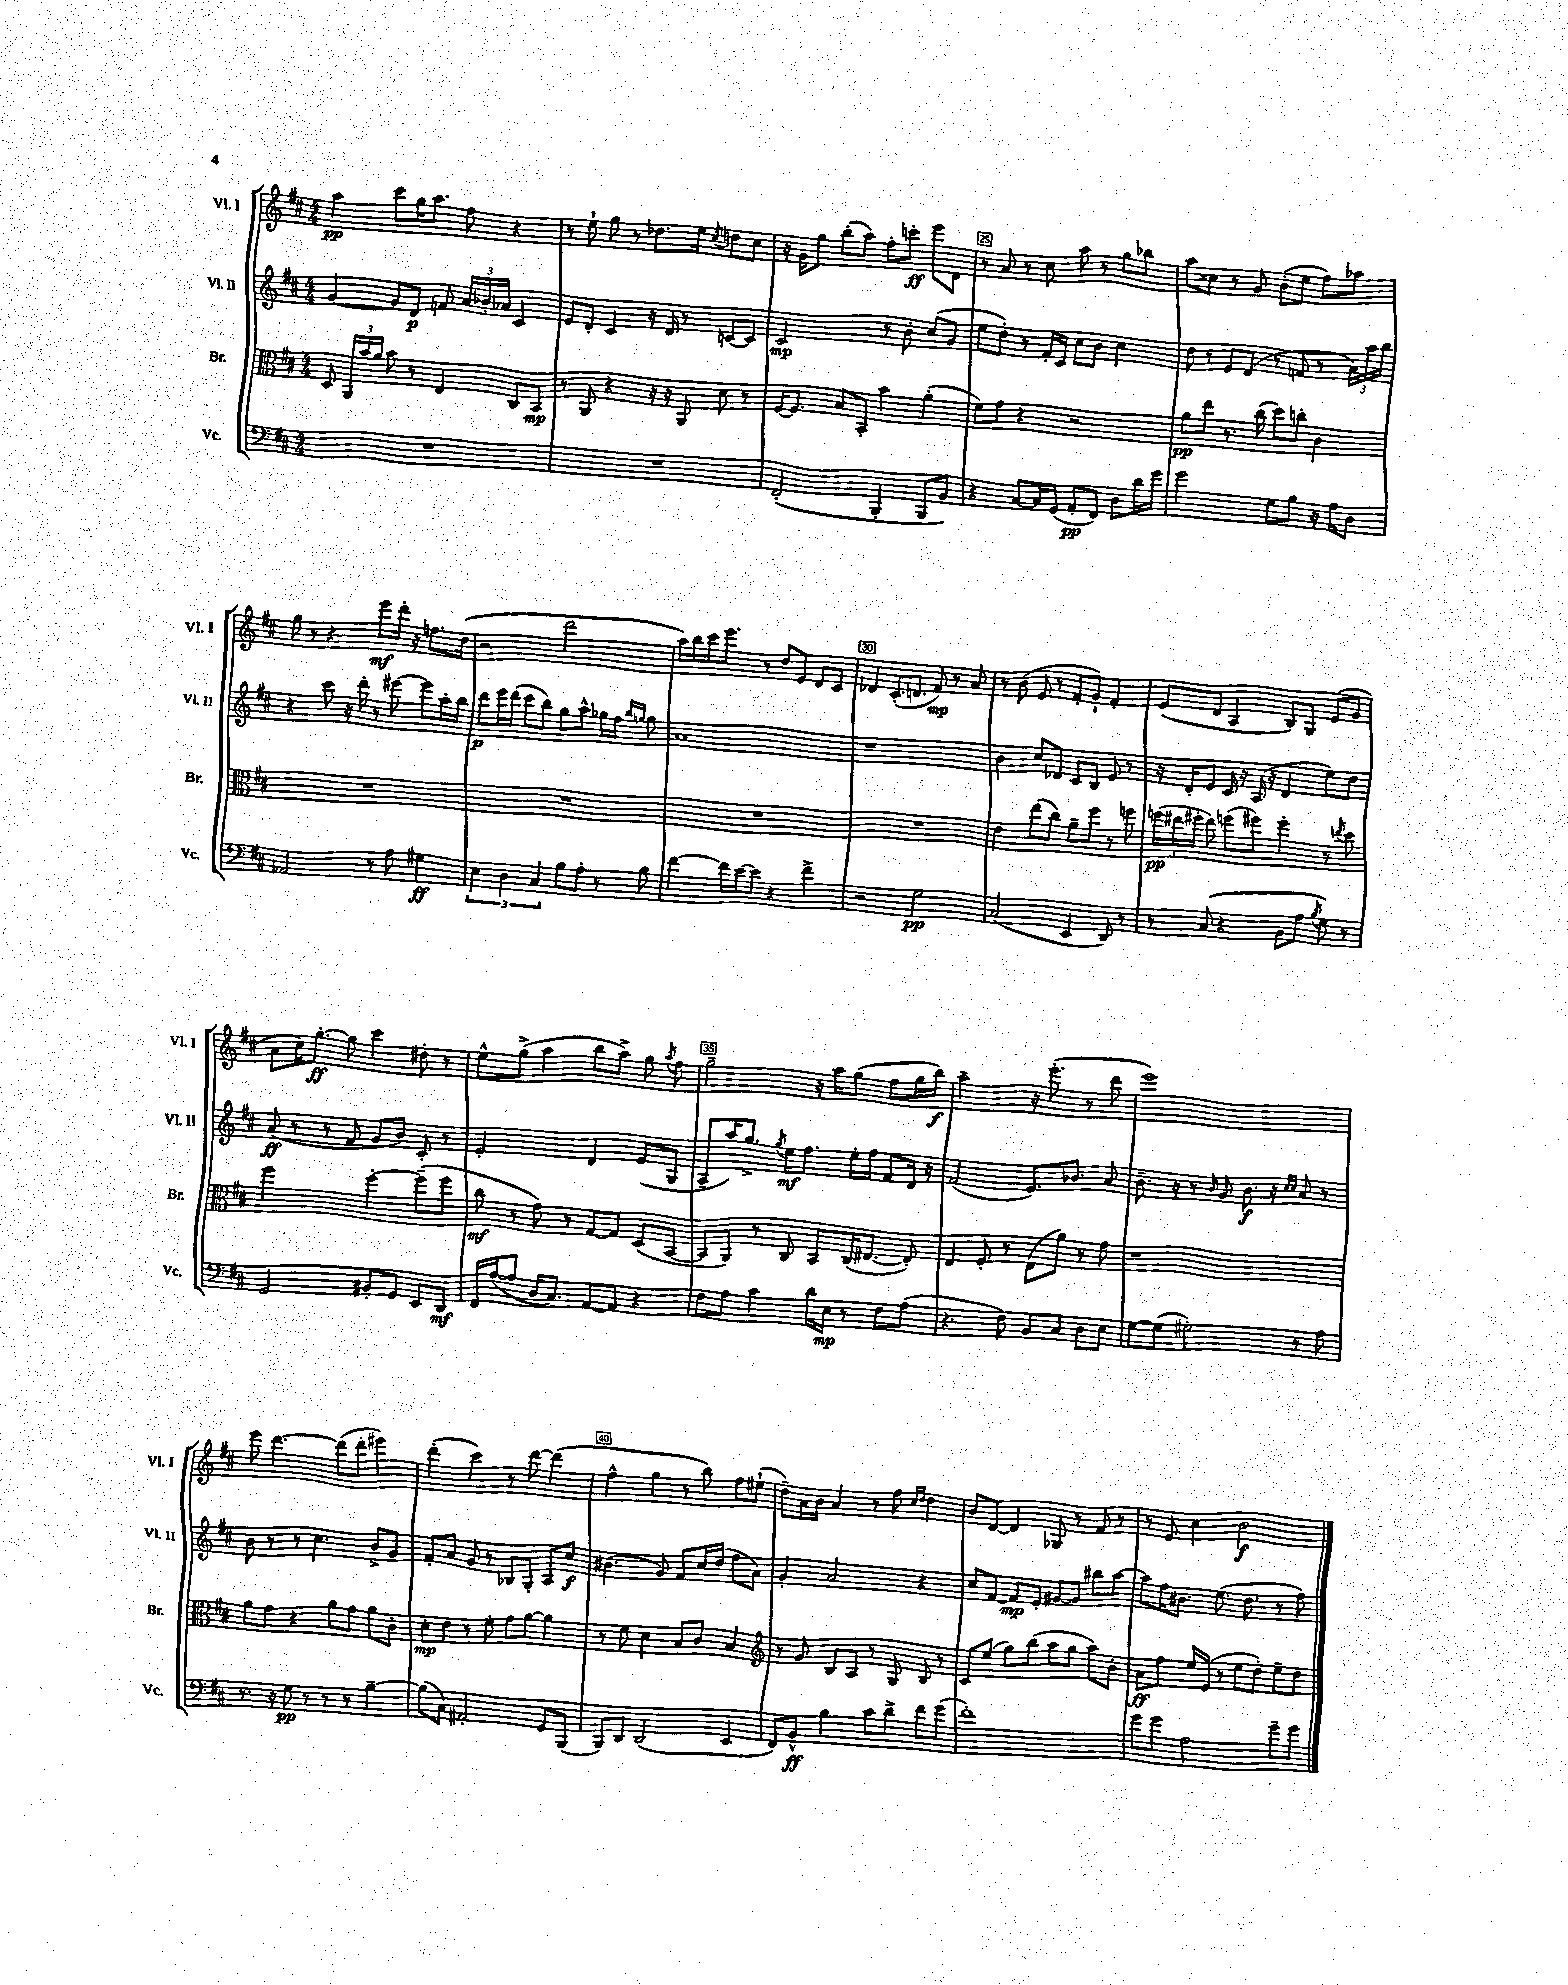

**kern	**dynam	**kern	**dynam	**kern	**dynam	**kern	**dynam
*part4	*part4	*part3	*part3	*part2	*part2	*part1	*part1
*staff4	*staff4	*staff3	*staff3	*staff2	*staff2	*staff1	*staff1
*I"Vc.	*	*I"Br.	*	*I"Vl. II	*	*I"Vl. I	*
*I'Vc.	*	*I'Br.	*	*I'Vl. II	*	*I'Vl. I	*
*clefF4	*	*clefC3	*	*clefG2	*	*clefG2	*
*k[f#c#]	*	*k[f#c#]	*	*k[f#c#]	*	*k[f#c#]	*
*M4/4	*	*M4/4	*	*M4/4	*	*M4/4	*
=22	=22	=22	=22	=22	=22	=22	=22
1r	.	8D/	.	[4g/	.	4aa\	pp
.	.	24AA/LL	.	.	.	.	.
.	.	24b/	.	.	.	.	.
.	.	24a/JJ	.	.	.	.	.
.	.	8b\	.	8g/L]	.	8ccc#\L	.
.	.	8r	.	8d/J	p	16gg\K	.
.	.	.	.	.	.	8.aa\J	.
.	.	4E/	.	8fn/	.	.	.
.	.	.	.	24a/LL	.	8ff#\	.
.	.	.	.	24b-X'/	.	.	.
.	.	.	.	24a-X/JJ	.	.	.
.	.	8C#/L	.	4c#/	.	4r	.
.	.	8BB/J	mp	.	.	.	.
=23	=23	=23	=23	=23	=23	=23	=23
1r	.	8r	.	8e/L	.	8r	.
.	.	8AA/	.	8d'/J	.	8ee`\	.
.	.	4r	.	4c#/	.	8gg\	.
.	.	.	.	.	.	8r	.
.	.	16r	.	16r	.	8.dd-X\L	.
.	.	16r	.	16d/	.	.	.
.	.	8AA/	.	8r	.	.	.
.	.	.	.	.	.	16ee\Jk	.
.	.	.	.	.	.	8qcc#/	.
.	.	8d\	.	[8cn/L	.	8ddn\L	.
.	.	8r	.	8c/J]	.	8cc#\J	.
=24	=24	=24	=24	=24	=24	=24	=24
(2FF#'/	.	[16F#/KL	.	2c#/	mp	16r	.
.	.	8.F#/J]	.	.	.	16g\KL	.
.	.	.	.	.	.	8gg\J	.
.	.	8B/L	.	.	.	(8bb'\L	.
.	.	8BB'/J	.	.	.	8aa\J)	.
4BBB'/	.	4b\	.	8r	.	8ff#'\L	.
.	.	.	.	8b'\	.	8cccn'\J	ff
8BBB/L	.	(4a'\	.	(8cc#/L	.	8eee\L	.
8BB/J)	.	.	.	8g/J	.	8d\J	.
=25	=25	=25	=25	=25	=25	=25	=25
4r	.	8f#\L)	.	8ee\L	.	8r	.
.	.	8g\J	.	8dd'\J)	.	8a/	.
[8C#/L	.	4r	.	8r	.	8r	.
16C#/L]	.	.	.	16f#'/LL	.	8cc#\	.
(16GG/JJ	.	.	.	16c#/JJ	.	.	.
8AA'/L	pp	2r	.	8cc#\L	.	8aa\	.
8FF#/J)	.	.	.	8b\J	.	8r	.
8D\L	.	.	.	4cc#\	.	8gg\L	.
16d\L	.	.	.	.	.	8bb-X\J	.
16g\JJ	.	.	.	.	.	.	.
=26	=26	=26	=26	=26	=26	=26	=26
2g\	.	8a\L	pp	8dd\	.	8aa\L	.
.	.	8ee\J	.	8r	.	8cc##X\J	.
.	.	8.r	.	8e/L	.	8r	.
.	.	.	.	(8d/J	.	8g/	.
.	.	(16cc#\	.	.	.	.	.
8G\L	.	8dd\L)	.	8r	.	(8b'\L	.
8B\J	.	8ccn'\J	.	8fn/	.	8ee\J	.
16r	.	4c#\	.	8r	.	8ff#\L)	.
16A\KL	.	.	.	.	.	.	.
8D\J	.	.	.	24a\LL)	.	8aa-X\J	.
.	.	.	.	24aa\	.	.	.
.	.	.	.	24bb\JJ	.	.	.
!!LO:LB:g=z
=27	=27	=27	=27	=27	=27	=27	=27
2AA-X/	.	1r	.	4r	.	8gg\	.
.	.	.	.	.	.	8r	.
.	.	.	.	8ccc#\	.	4r	.
.	.	.	.	16r	.	.	.
.	.	.	.	16ddd'\	.	.	.
8r	.	.	.	8r	.	8eee\L	mf
8A\	.	.	.	[8eee#X\	.	16ddd'\Jk	.
.	.	.	.	.	.	16r	.
4G#X\	ff	.	.	8eee#\L]	.	8.ffn\L	.
.	.	.	.	16aa'\L	.	.	.
.	.	.	.	16bb\JJ	.	(16dd\Jk	.
=28	=28	=28	=28	=28	=28	=28	=28
6E\	.	1r	.	8ddd\L	p	2r	.
.	.	.	.	16eee\L	.	.	.
6D\	.	.	.	.	.	.	.
.	.	.	.	(16ddd\JJ	.	.	.
.	.	.	.	8ccc#\L	.	.	.
6C#/	.	.	.	.	.	.	.
.	.	.	.	8bb\J)	.	.	.
8B\L	.	.	.	8gg\L	.	2ddd\	.
8A'\J	.	.	.	8aa^^\J	.	.	.
8r	.	.	.	16gg-X\LL	.	.	.
.	.	.	.	16ff#\JJ	.	.	.
.	.	.	.	16qqbb/LL	.	.	.
.	.	.	.	16qqggn/JJ	.	.	.
8B\	.	.	.	8gg\	.	.	.
=29	=29	=29	=29	=29	=29	=29	=29
[4f#\	.	1r	.	1a	.	16aa\LL)	.
.	.	.	.	.	.	16bb\	.
.	.	.	.	.	.	16ccc#\J	.
.	.	.	.	.	.	8.eee\J	.
16f#\LL]	.	.	.	.	.	.	.
[16e\J	.	.	.	.	.	.	.
8e\J]	.	.	.	.	.	8r	.
4r	.	.	.	.	.	8dd/L	.
.	.	.	.	.	.	8e/J	.
4f#^\	.	.	.	.	.	8d/L	.
.	.	.	.	.	.	8c#/J	.
=30	=30	=30	=30	=30	=30	=30	=30
2r	.	1r	.	1r	.	4d-X/	.
.	.	.	.	.	.	(8.c#'/L	.
.	.	.	.	.	.	8.dn/J	.
2G\	pp	.	.	.	.	.	.
.	.	.	.	.	.	8f#/)	mp
.	.	.	.	.	.	8r	.
.	.	.	.	.	.	8a/	.
=31	=31	=31	=31	=31	=31	=31	=31
(2C#/	.	4e\	.	4b\	.	8r	.
.	.	.	.	.	.	(8b\	.
.	.	(8ee\L	.	8cc#/L	.	8e/	.
.	.	8cc#\J)	.	8d-X/J	.	8r	.
4EE/	.	8a~\L	.	8c#/L	.	8f#'/L	.
.	.	8ff#\J	.	8B/J	.	8g`/J)	.
8DD/)	.	8r	.	8e/	.	4f#'/	.
8r	.	8ffn\	.	8r	.	.	.
=32	=32	=32	=32	=32	=32	=32	=32
8r	.	(24ffn\LL	pp	16r	.	(8e/L	.
.	.	24ee#X\	.	.	.	.	.
.	.	.	.	16d'/KL	.	.	.
.	.	24ff#X'\JJ	.	.	.	.	.
(8C#/	.	8ee#\)	.	8e/J	.	8d/J	.
4r	.	(8ffn\L	.	16c#/	.	4A/	.
.	.	.	.	16r	.	.	.
.	.	8ff#X\J)	.	(16A/	.	.	.
.	.	.	.	16r	.	.	.
8BB\L	.	4ff#'\	.	4d/	.	8B/L)	.
8A\J	.	.	.	.	.	8G/J	.
8qB/	.	.	.	.	.	.	.
8G\)	.	8r	.	8ee\L)	.	(8e/L	.
.	.	8qeen/	.	.	.	.	.
8r	.	8dd\	.	8dd\J	.	8g/J	.
!!LO:LB:g=z
=33	=33	=33	=33	=33	=33	=33	=33
2GG/	.	2ff#\	.	(8a/	ff	8a\L	.
.	.	.	.	8r	.	16cc#\K)	.
.	.	.	.	.	.	[8.gg'\J	ff
.	.	.	.	8r	.	.	.
.	.	.	.	8f#/	.	8gg\]	.
8BB#X'/L	.	[4ff#'\	.	8g/L	.	4ccc#\	.
8GG/J	.	.	.	8b/J)	.	.	.
8EE/L	.	(8ff#~\L]	.	8c#'/	.	8dd#X'\	.
8DD/J	mf	8ff#\J	.	8r	.	8r	.
=34	=34	=34	=34	=34	=34	=34	=34
16FF#/LL	.	8cc#\	mf	2e'/	.	8ee^^\L	.
([16A/J	.	.	.	.	.	.	.
8A/J]	.	8r	.	.	.	(8gg^\J	.
16D/KL	.	8g\)	.	.	.	4aa\	.
8.C#/J)	.	.	.	.	.	.	.
.	.	8r	.	.	.	.	.
[8AA/L	.	[8G/L	.	4d/	.	8bb\L	.
8AA/J]	.	8G/J]	.	.	.	8aa^\J)	.
4r	.	(8D/L	.	(8e/L	.	8gg\	.
.	.	.	.	.	.	8qaa/	.
.	.	[8BB/J	.	8G/J	.	8ff#\	.
=35	=35	=35	=35	=35	=35	=35	=35
8F#\L	.	8BB/L]	.	8A~/L	.	2gg~\	.
8A\J	.	8AA/J)	.	16aa/K)	.	.	.
.	.	.	.	8.gg^/J	.	.	.
4c#\	.	8r	.	.	.	.	.
.	.	.	.	8qgg/	.	.	.
.	.	8C#/	.	16ee\KL	mf	.	.
.	.	.	.	8.ff#\J	.	.	.
16d\LL	.	8BB/L	.	.	.	16r	.
16E\JJ	mp	.	.	.	.	16aa\KL	.
8r	.	(16C#/K	.	16ee'\LL	.	(8gg\J	.
.	.	[8.E#X/J	.	16ff#\JJ	.	.	.
8F#\L	.	.	.	8f#/L	.	8ff#\L	.
(8A\J	.	8E#'/])	.	16d/Jk	.	16gg\L	.
.	.	.	.	16r	.	16bb\JJ)	f
=36	=36	=36	=36	=36	=36	=36	=36
4.r	.	4E/	.	(2f#/	.	2aa~\	.
.	.	8F#'/	.	.	.	.	.
8F#\)	.	8r	.	.	.	.	.
8BB/L	.	(8E\L	.	8.e/L)	.	16r	.
.	.	.	.	.	.	(8.eee'\	.
8C#/J	.	8a\J)	.	.	.	.	.
.	.	.	.	8.b-X/J	.	.	.
8D\L	.	8r	.	.	.	8r	.
8E\J	.	8g\	.	8a/	.	8ddd\	.
=37	=37	=37	=37	=37	=37	=37	=37
[8G\L	.	1r	.	8.b~\	.	1eee)	.
(8G\J]	.	.	.	.	.	.	.
.	.	.	.	16r	.	.	.
2G#X'\)	.	.	.	8r	.	.	.
.	.	.	.	16qqb/	.	.	.
.	.	.	.	8g/	.	.	.
.	.	.	.	8.b\	f	.	.
.	.	.	.	16r	.	.	.
.	.	.	.	16qqcc#/LL	.	.	.
.	.	.	.	16qqcc#/JJ	.	.	.
8r	.	.	.	8a/	.	.	.
8A\	.	.	.	8r	.	.	.
!!LO:LB:g=z
=38	=38	=38	=38	=38	=38	=38	=38
8.r	.	8a\L	.	8b\	.	8eee\	.
.	.	8g\J	.	8r	.	[4.ddd\	.
16r	.	.	.	.	.	.	.
8G\	pp	4r	.	8r	.	.	.
8r	.	.	.	4.cc#\	.	.	.
8r	.	8a\L	.	.	.	(8ddd\L]	.
8r	.	8g\J	.	.	.	8ddd'\J	.
[4B~\	.	8a\L	.	8b^/L	.	4eee#X\)	.
.	.	8c#'\J	.	8g/J	.	.	.
=39	=39	=39	=39	=39	=39	=39	=39
(8B\L]	.	8d'\L	mp	8f#'/L	.	(4ddd'\	.
8C#\J)	.	8e\J	.	8a/J	.	.	.
2AA#X'/	.	8r	.	8g/	.	4ccc#\)	.
.	.	8f#'\	.	8r	.	.	.
.	.	8g\L	.	8B-X/L	.	8r	.
.	.	[8a\J	.	8G'/J	.	[8ddd\	.
8GG/L	.	4a\]	.	8A/L	.	(4ddd\]	.
(8BBB/J	.	.	.	8cc#/J	f	.	.
=40	=40	=40	=40	=40	=40	=40	=40
8BBB/L)	.	8r	.	(4.b#X\	.	4ff#^^\	.
8DD/J	.	8f#\	.	.	.	.	.
(2DD/	.	4d\	.	.	.	4gg\	.
.	.	.	.	8g/)	.	.	.
.	.	8B/L	.	8f#/L	.	8r	.
.	.	8c#/J	.	16cc#/L	.	8bb\)	.
.	.	.	.	(16dd/JJ	.	.	.
4EE/	.	4B/	.	8ff#\L	.	8ff#\L	.
.	.	.	.	8a\J)	.	(8ee#X`\J	.
=41	=41	=41	=41	=41	=41	=41	=41
*	*	*clefG2	*	*	*	*	*
8FF#/L)	.	8r	.	4g'/	.	8dd~\L)	.
8BB^^/J	ff	8g/	.	.	.	16a\L	.
.	.	.	.	.	.	16b\JJ	.
4B\	.	8B/L	.	2a/	.	4a/	.
.	.	8A/J	.	.	.	.	.
8c#\L	.	8r	.	.	.	8r	.
8d^\J	.	8G/	.	.	.	8ff#\	.
.	.	.	.	.	.	16qqcc#/LL	.
.	.	.	.	.	.	16qqdd/JJ	.
8f#\L	.	8B/	.	4r	.	4dd\	.
(8g\J	.	8r	.	.	.	.	.
=42	=42	=42	=42	=42	=42	=42	=42
1f#')	.	8c#/L	.	8cc#/L	.	8b/L	.
.	.	(8ee/J	.	[8f#/J	.	[8d/J	.
.	.	8gg\L)	.	8f#/L]	mp	4d/]	.
.	.	(8bb\J	.	8e'/J	.	.	.
.	.	8aa\L	.	[8g#X/L	.	8G-X/	.
.	.	8gg\J	.	8g#/J]	.	8r	.
.	.	8aa\L)	.	8bb#X\L	.	8f#/	.
.	.	8b'\J	.	[8aa\J	.	8r	.
=43	=43	=43	=43	=43	=43	=43	=43
8g\L	.	8a\L	ff	8aa\L]	.	8r	.
8g\J	.	8ff#\J	.	16ff#\K	.	8e/	.
.	.	.	.	8.b#X\J	.	.	.
2A\	.	16ee/LL	.	.	.	4cc#\	.
.	.	(16e/JJ	.	.	.	.	.
.	.	8r	.	(8.ee\	.	.	.
.	.	8ee\L	.	.	.	2b\	f
.	.	.	.	8.dd\	.	.	.
.	.	8dd'\J)	.	.	.	.	.
8g~\L	.	8ee~\L	.	8r	.	.	.
8g\J	.	8dd\J	.	8ff#\)	.	.	.
==	==	==	==	==	==	==	==
*-	*-	*-	*-	*-	*-	*-	*-
